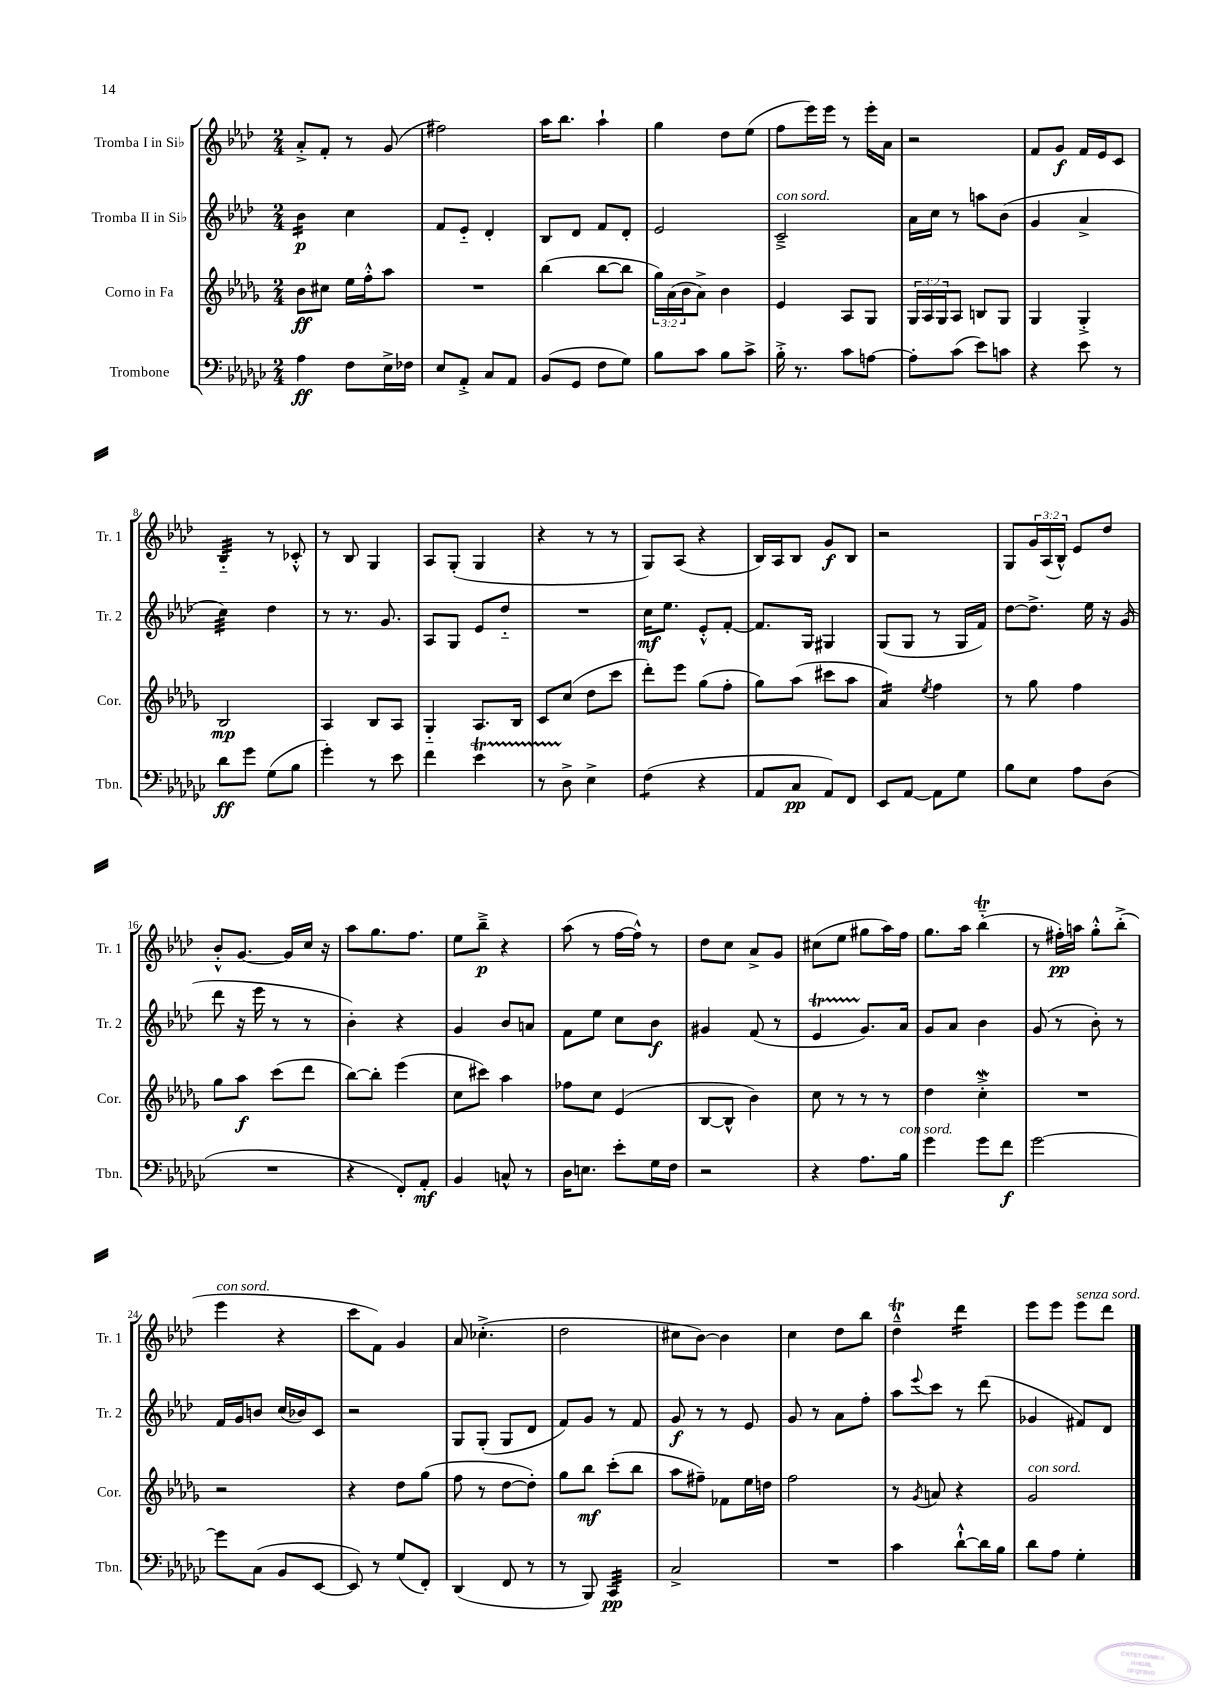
<<
\new StaffGroup <<
\new Staff = "s0" \with { instrumentName = "Tromba I in Sib" shortInstrumentName = "Tr. 1" } {
    \clef treble \key aes \major \numericTimeSignature \time 2/4 \override Staff.TupletNumber.text = #tuplet-number::calc-fraction-text
    aes'8-.-> f'8-. r8 g'8( |
    fis''2) |
    aes''16 bes''8. aes''4-! |
    g''4 des''8 ees''8( |
    f''8 ees'''16) ees'''16 r8 ees'''16-. aes'16 |
    r2 |
    f'8 g'8\f f'16 ees'16 c'8 |
    bes4:32-_ r8 ces'8-.-^ |
    r8 bes8 g4 |
    aes8 g8-.( g4 |
    r4 r8 r8 |
    g8) aes8( r4 |
    bes16) aes16 bes8 g'8\f bes8 |
    r2 |
    g8 \tuplet 3/2 { g'16 aes16( bes16-^) } ees'8 des''8 |
    bes'8-.-^ g'8.~ g'16 c''16 r16 |
    aes''8 g''8. f''8. |
    ees''8 bes''8--->\p r4 |
    aes''8( r8 f''16~ f''16-^) r8 |
    des''8 c''8 aes'8-> g'8 |
    cis''8( ees''8 gis''8 aes''16) f''16 |
    g''8. aes''16 bes''4-_\trill( |
    r8 fis''16-.\pp) a''16 g''8-.-^ bes''8-.->( |
    ees'''4^\markup { \italic "con sord." } r4 |
    c'''8 f'8) g'4 |
    aes'8 ces''4.-.->( |
    des''2 |
    cis''8 bes'8~) bes'4 |
    c''4 des''8 bes''8 |
    des''4---^\trill des'''4:16 |
    ees'''8 ees'''8 ees'''8^\markup { \italic "senza sord." } des'''8 \bar "|." |
}
\new Staff = "s1" \with { instrumentName = "Tromba II in Sib" shortInstrumentName = "Tr. 2" } {
    \clef treble \key aes \major \numericTimeSignature \time 2/4
    bes'4:16\p c''4 |
    f'8 ees'8-_ des'4-. |
    bes8 des'8 f'8 des'8-. |
    ees'2 |
    c'2--->^\markup { \italic "con sord." } |
    aes'16 c''16 r8 a''8 bes'8( |
    g'4 aes'4-> |
    c''4:32) des''4 |
    r8 r8. g'8. |
    aes8 g8 ees'8 des''8-_ |
    R2 |
    c''16\mf ees''8. ees'8-.-^ f'8~-. |
    f'8. g16 gis4 |
    g8( g8 r8 g16 f'16) |
    des''8~ des''8.-> ees''16 r16 g'16( |
    des'''8 r16 ees'''16 r8 r8 |
    bes'4-.) r4 |
    g'4 bes'8 a'8 |
    f'8 ees''8 c''8 bes'8\f |
    gis'4 f'8( r8 |
    ees'4\startTrillSpan g'8.\stopTrillSpan) aes'16 |
    g'8 aes'8 bes'4 |
    g'8( r8 bes'8-.) r8 |
    f'16 g'16 b'8 c''16( bes'16) c'8 |
    r2 |
    g8 g8-.( g8 des'8 |
    f'8) g'8 r8 f'8 |
    g'8\f r8 r8 ees'8 |
    g'8 r8 aes'8 f''8-. |
    aes''8 \appoggiatura { ees'''8 } c'''8 r8 des'''8( |
    ges'4 fis'8) des'8 \bar "|." |
}
\new Staff = "s2" \with { instrumentName = "Corno in Fa" shortInstrumentName = "Cor." } {
    \clef treble \key des \major \numericTimeSignature \time 2/4 \override Staff.TupletNumber.text = #tuplet-number::calc-fraction-text
    bes'8\ff cis''8 ees''16 f''16-.-^ aes''8 |
    R2 |
    bes''4( bes''8~ bes''8 |
    \tuplet 3/2 { ges''16) aes'16( bes'16 } aes'8->) bes'4 |
    ees'4 aes8 ges8 |
    \tuplet 3/2 { ges16 aes16 ges16 } aes8 b8 ges8 |
    ges4 ges4-.-> |
    bes2\mp |
    aes4 bes8 aes8 |
    ges4-_ aes8. bes16 |
    c'8 c''8( des''8 c'''8 |
    des'''8-.) ees'''8 ges''8( f''8-. |
    ges''8) aes''8( cis'''8 aes''8 |
    aes'4:16) \acciaccatura { ees''8 } f''4 |
    r8 ges''8 f''4 |
    ges''8 aes''8\f c'''8( des'''8 |
    bes''8~) bes''8-. ees'''4( |
    c''8 cis'''8) aes''4 |
    fes''8 c''8 ees'4( |
    bes8~ bes8-^ bes'4) |
    c''8 r8 r8 r8 |
    des''4 c''4-.->\mordent |
    R2 |
    r2 |
    r4 des''8 ges''8( |
    f''8 r8 des''8~ des''8-.) |
    ges''8 bes''8\mf c'''8-.( bes''8 |
    aes''8 fis''8--) fes'8 ees''16 d''16 |
    f''2 |
    r8 \acciaccatura { ges'8 } a'8 r4 |
    ges'2^\markup { \italic "con sord." } \bar "|." |
}
\new Staff = "s3" \with { instrumentName = "Trombone" shortInstrumentName = "Tbn." } {
    \clef bass \key ges \major \numericTimeSignature \time 2/4
    aes4\ff f8 ees16-> fes16 |
    ees8 aes,8-.-> ces8 aes,8 |
    bes,8( ges,8 f8 ges8) |
    bes8 ces'8 bes8 ces'8-> |
    bes16-.-> r8. ces'8 a8~ |
    a8-. ces'8( ees'8) c'8 |
    r4 ees'8 r8 |
    des'8\ff ges'8 ges8( bes8 |
    ges'4-.) r8 ees'8 |
    f'4 ees'4\startTrillSpan |
    r8 des8->\stopTrillSpan ees4-> |
    f4:8( r4 |
    aes,8 ces8\pp aes,8) f,8 |
    ees,8 aes,8~ aes,8 ges8 |
    bes8 ees8 aes8 des8( |
    R2 |
    r4 f,8-.) aes,8-.\mf |
    bes,4 c8-^ r8 |
    des16 e8. ees'8-. ges16 f16 |
    r2 |
    r4 aes8. bes16^\markup { \italic "con sord." } |
    ges'4 ges'8 f'8\f |
    ges'2~ |
    ges'8 ces8( bes,8 ees,8~ |
    ees,8) r8 ges8( f,8-.) |
    des,4( f,8 r8 |
    r8 bes,,8) ces,4:32\pp |
    ces2-> |
    R2 |
    ces'4 des'8~-!-^ des'16 bes16 |
    des'8 aes8 ges4-. \bar "|." |
}
>>
>>
